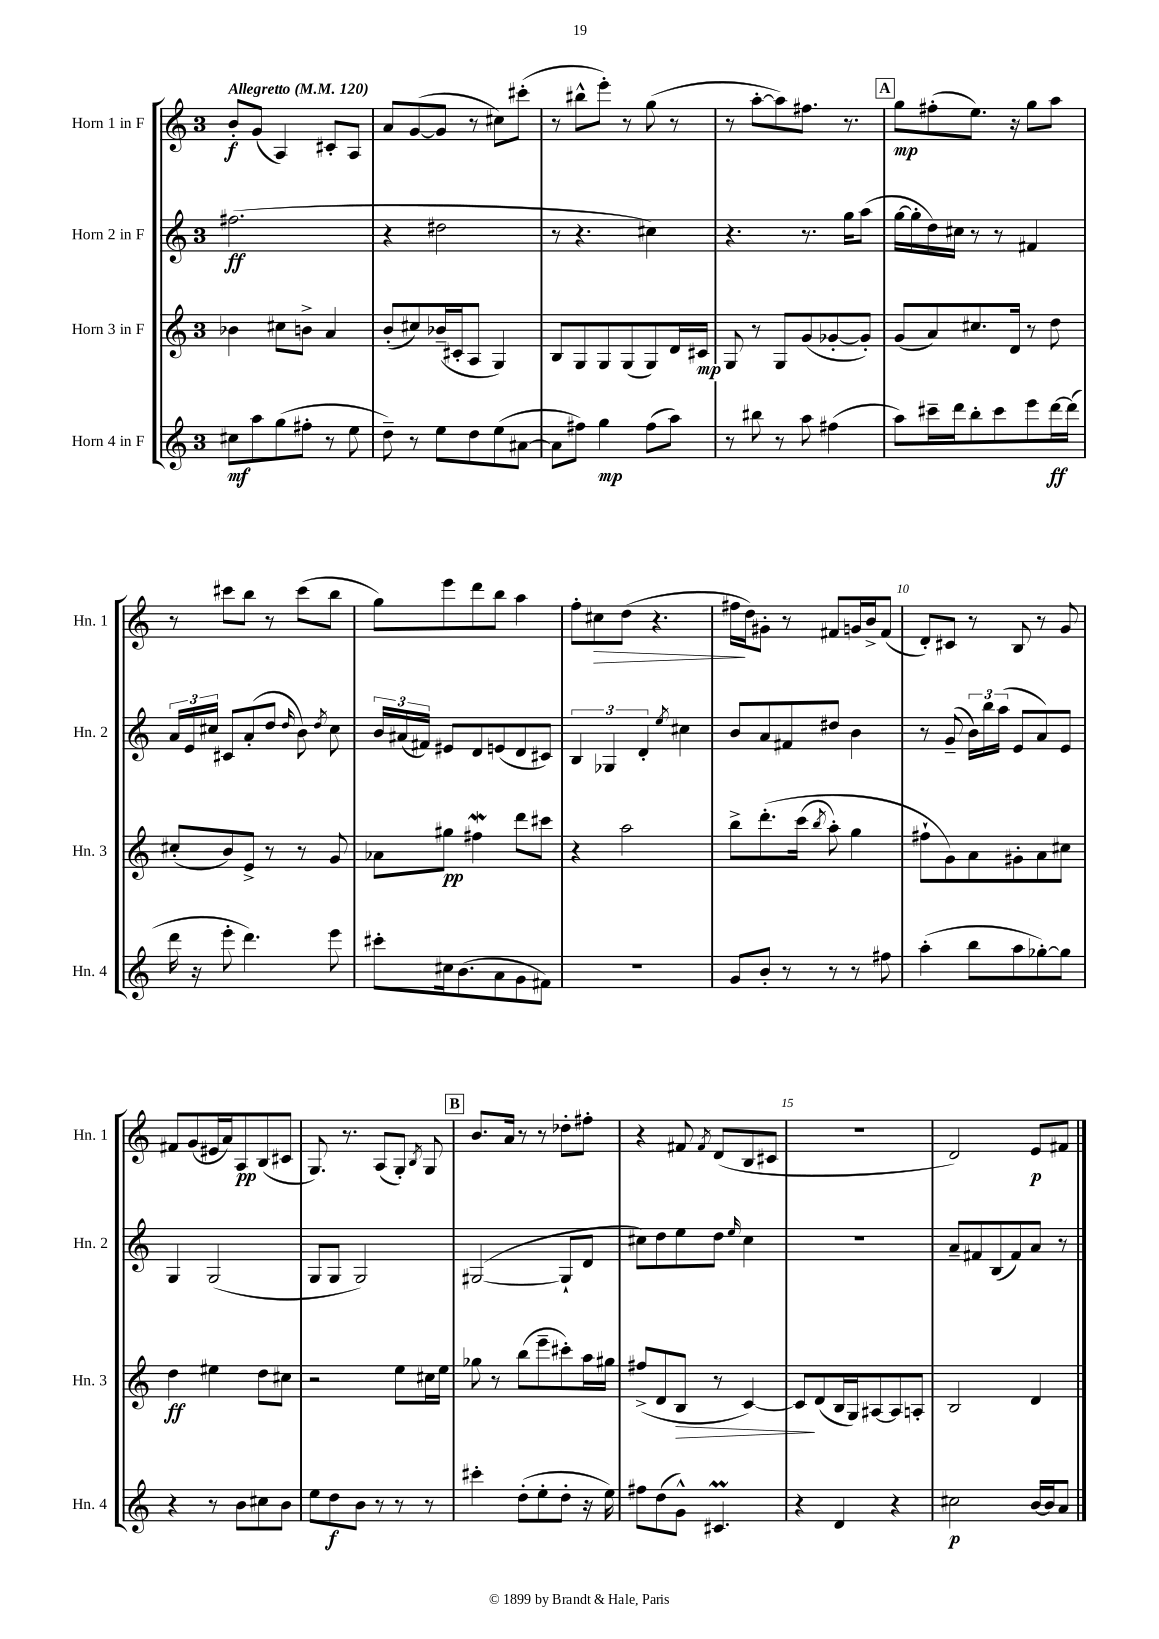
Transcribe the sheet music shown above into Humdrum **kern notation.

**kern	**dynam	**kern	**dynam	**kern	**dynam	**kern	**dynam
*part4	*part4	*part3	*part3	*part2	*part2	*part1	*part1
*staff4	*staff4	*staff3	*staff3	*staff2	*staff2	*staff1	*staff1
*I"Horn 4 in F	*	*I"Horn 3 in F	*	*I"Horn 2 in F	*	*I"Horn 1 in F	*
*I'Hn. 4	*	*I'Hn. 3	*	*I'Hn. 2	*	*I'Hn. 1	*
*clefG2	*	*clefG2	*	*clefG2	*	*clefG2	*
*k[]	*	*k[]	*	*k[]	*	*k[]	*
*M3/4	*	*M3/4	*	*M3/4	*	*M3/4	*
*MM120	*	*MM120	*	*MM120	*	*MM120	*
=1	=1	=1	=1	=1	=1	=1	=1
!	!	!	!	!	!	!LO:TX:a:B:t=Allegretto	!
8cc#X\L	mf	4b-X\	.	(2.ff#X\	ff	8b'/L	f
8aa\	.	.	.	.	.	(8g/J	.
(8gg\	.	8cc#X\L	.	.	.	4A/)	.
8ff#X'\J	.	8bn^\J	.	.	.	.	.
8r	.	4a/	.	.	.	8c#X'/L	.
8ee\	.	.	.	.	.	8A/J	.
=2	=2	=2	=2	=2	=2	=2	=2
8dd~\)	.	(8b'/L	.	4r	.	8a/L	.
8r	.	8cc#X/)	.	.	.	([8g/	.
8ee\L	.	(16b-X~/L	.	2dd#X\	.	8g/J]	.
.	.	16c#X'/J	.	.	.	.	.
8dd\	.	8A/J	.	.	.	8r	.
(8ee\	.	4G/)	.	.	.	8cc#X\L)	.
[8a#X\J	.	.	.	.	.	(8ccc#X'\J	.
=3	=3	=3	=3	=3	=3	=3	=3
8a#\L]	.	8B/L	.	8r	.	8r	.
8ff#X\J)	.	8G/	.	4.r	.	8bb#X^^\L	.
4gg\	mp	8G/	.	.	.	8eee'\J)	.
.	.	(8G/	.	.	.	8r	.
(8ff#\L	.	8G/)	.	4cc#X\)	.	(8gg\	.
8aa\J)	.	16d/L	.	.	.	8r	.
.	.	16c#X/JJ	mp	.	.	.	.
=4	=4	=4	=4	=4	=4	=4	=4
8r	.	8G/	.	4.r	.	8r	.
8bb#X\	.	8r	.	.	.	[8aa'\L	.
8r	.	8G/L	.	.	.	8aa\])	.
8aa\	.	(8g/	.	8.r	.	8.ff#X\J	.
(4ff#X\	.	[8g-X'/	.	.	.	.	.
.	.	.	.	16gg\KL	.	8.r	.
.	.	8g-'/J])	.	(8aa\J	.	.	.
!!LO:REH:place=s1:t=A
=5	=5	=5	=5	=5	=5	=5	=5
8aa\L)	.	(8g/L	.	[16gg\LL	.	8gg\L	mp
.	.	.	.	16gg'\]	.	.	.
16ccc#X~\L	.	8a/)	.	16dd\)	.	(8ff#X'\	.
16ddd\J	.	.	.	16cc#X\JJ	.	.	.
8bb'\	.	8.cc#X/	.	8r	.	8.ee\J)	.
8ccc#\	.	.	.	8r	.	.	.
.	.	16d/Jk	.	.	.	16r	.
8eee\	.	8r	.	4f#X/	.	8gg\L	.
[16ddd\L	ff	8dd\	.	.	.	8aa\J	.
(16ddd\JJ]	.	.	.	.	.	.	.
!!LO:LB:g=z
=6	=6	=6	=6	=6	=6	=6	=6
16ddd\	.	(8cc#X'/L	.	24a/LL	.	8r	.
.	.	.	.	24e/	.	.	.
16r	.	.	.	.	.	.	.
.	.	.	.	24cc#X/JJ	.	.	.
8eee'\	.	8b/)	.	8c#X/L	.	8ccc#X\L	.
4.ddd\)	.	8e^/J	.	(8a'/	.	8bb\J	.
.	.	8r	.	8dd/J	.	8r	.
.	.	.	.	16qqdd/	.	.	.
.	.	8r	.	8b\)	.	(8ccc#\L	.
.	.	.	.	8qdd/	.	.	.
8eee\	.	8g/	.	8cc#\	.	8bb\J	.
=7	=7	=7	=7	=7	=7	=7	=7
8ccc#X'\L	.	8a-X\L	.	24b/LL	.	8gg\L)	.
.	.	.	.	(24a#X/	.	.	.
.	.	.	.	24f#X/JJ)	.	.	.
16cc#X\k	.	8gg#X\J	pp	8e#X/L	.	8eee\	.
(8.b\	.	.	.	.	.	.	.
.	.	4ff#XW\	.	8d/	.	8ddd\	.
8a\	.	.	.	(8en/	.	8bb\J	.
8g\	.	8ddd\L	.	8d/	.	4aa\	.
8f#X\J)	.	8ccc#X\J	.	8c#X/J)	.	.	.
=8	=8	=8	=8	=8	=8	=8	=8
2.r	.	4r	.	6B/	.	8ff'\L	.
!	!	!	!	!	!	!	!LO:HP:b
.	.	.	.	.	.	8cc#X\	>
.	.	.	.	6G-X/	.	.	.
.	.	2aa\	.	.	.	(8dd\J	.
.	.	.	.	6d'/	.	.	.
.	.	.	.	.	.	4.r	.
.	.	.	.	8qee/	.	.	.
.	.	.	.	4cc#X\	.	.	.
=9	=9	=9	=9	=9	=9	=9	=9
8g/L	.	8bb^\L	.	8b/L	.	16ff#X\LL	.
.	.	.	.	.	.	16dd\J)	]
8b'/J	.	(8.ddd'\	.	8a/	.	8g#X'\J	.
8r	.	.	.	8f#X/	.	8r	.
.	.	(16ccc\Jk	.	.	.	.	.
.	.	8qbb/	.	.	.	.	.
8r	.	8aa'\)	.	8dd#X/J	.	8f#X/L	.
8r	.	4gg\	.	4b\	.	16gn/L	.
.	.	.	.	.	.	16b^/J	.
8ff#X\	.	.	.	.	.	(8f#/J	.
=10	=10	=10	=10	=10	=10	=10	=10
(4aa'\	.	8ff#X`\L	.	8r	.	8d'/L)	.
.	.	8g\)	.	(8g~/	.	8c#X/J	.
8bb\L	.	8a\	.	24b\LL)	.	8r	.
.	.	.	.	24bb\	.	.	.
.	.	.	.	(24aa\JJ	.	.	.
8aa\	.	8g#X'\	.	8e/L	.	8B/	.
[8gg-X'\)	.	8a\	.	8a/)	.	8r	.
8gg-\J]	.	8cc#X\J	.	8e/J	.	8g/	.
!!LO:LB:g=z
=11	=11	=11	=11	=11	=11	=11	=11
4r	.	4dd\	ff	4G/	.	8f#X/L	.
.	.	.	.	.	.	(8g/	.
8r	.	4ee#X\	.	(2G/	.	16e#X/L	.
.	.	.	.	.	.	16a/J)	.
8b\L	.	.	.	.	.	8A/	pp
8cc#X\	.	8dd\L	.	.	.	(8B/	.
8b\J	.	8cc#X\J	.	.	.	8c#X/J	.
=12	=12	=12	=12	=12	=12	=12	=12
8ee\L	.	2r	.	8G/L	.	8.G/)	.
8dd\	f	.	.	8G/J	.	.	.
.	.	.	.	.	.	8.r	.
8b\J	.	.	.	2G/)	.	.	.
8r	.	.	.	.	.	(8A/L	.
8r	.	8ee\L	.	.	.	8G'/J)	.
.	.	.	.	.	.	8qB/	.
8r	.	16cc#X\L	.	.	.	8G/	.
.	.	16ee\JJ	.	.	.	.	.
!!LO:REH:place=s1:t=B
=13	=13	=13	=13	=13	=13	=13	=13
4ccc#X'\	.	8gg-X\	.	([2G#X/	.	8.b/L	.
.	.	8r	.	.	.	.	.
.	.	.	.	.	.	16a/Jk	.
(8dd'\L	.	(8bb\L	.	.	.	8r	.
8ee'\	.	8eee~\	.	.	.	8r	.
8dd'\J	.	8ccc#X'\)	.	8G#`/L]	.	8dd-X'\L	.
16r	.	16aa\L	.	8d/J	.	8ff#X'\J	.
16ee\)	.	16gg#X\JJ	.	.	.	.	.
=14	=14	=14	=14	=14	=14	=14	=14
8ff#X\L	.	(8ff#X^/L	.	8cc#X\L)	.	4r	.
(8dd\	.	8d/	.	8dd\	.	.	.
!	!	!	!LO:HP:b	!	!	!	!
8g^^\J)	.	8B/J	>	8ee\	.	8f#X/	.
.	.	.	.	.	.	8qf#/	.
4.c#Xm/	.	8r	.	8dd\J	.	(8d/L	.
.	.	.	.	16qqee/	.	.	.
.	.	[4c/)	.	4cc#\	.	8B/	.
.	.	.	.	.	.	8c#X/J	.
=15	=15	=15	=15	=15	=15	=15	=15
4r	.	8c/L]	.	2.r	.	2.r	.
.	.	(8d/	]	.	.	.	.
4d/	.	16B/L	.	.	.	.	.
.	.	16G/J)	.	.	.	.	.
.	.	[8A#X/	.	.	.	.	.
4r	.	8A#/]	.	.	.	.	.
.	.	8An'/J	.	.	.	.	.
=16	=16	=16	=16	=16	=16	=16	=16
2cc#X\	p	2B/	.	8a~/L	.	2d/)	.
.	.	.	.	8f#X/	.	.	.
.	.	.	.	(8B/	.	.	.
.	.	.	.	8f#/)	.	.	.
[16b/LL	.	4d/	.	8a/J	.	8e/L	p
16b/J]	.	.	.	.	.	.	.
8a/J	.	.	.	8r	.	8f#X/J	.
==	==	==	==	==	==	==	==
*-	*-	*-	*-	*-	*-	*-	*-
